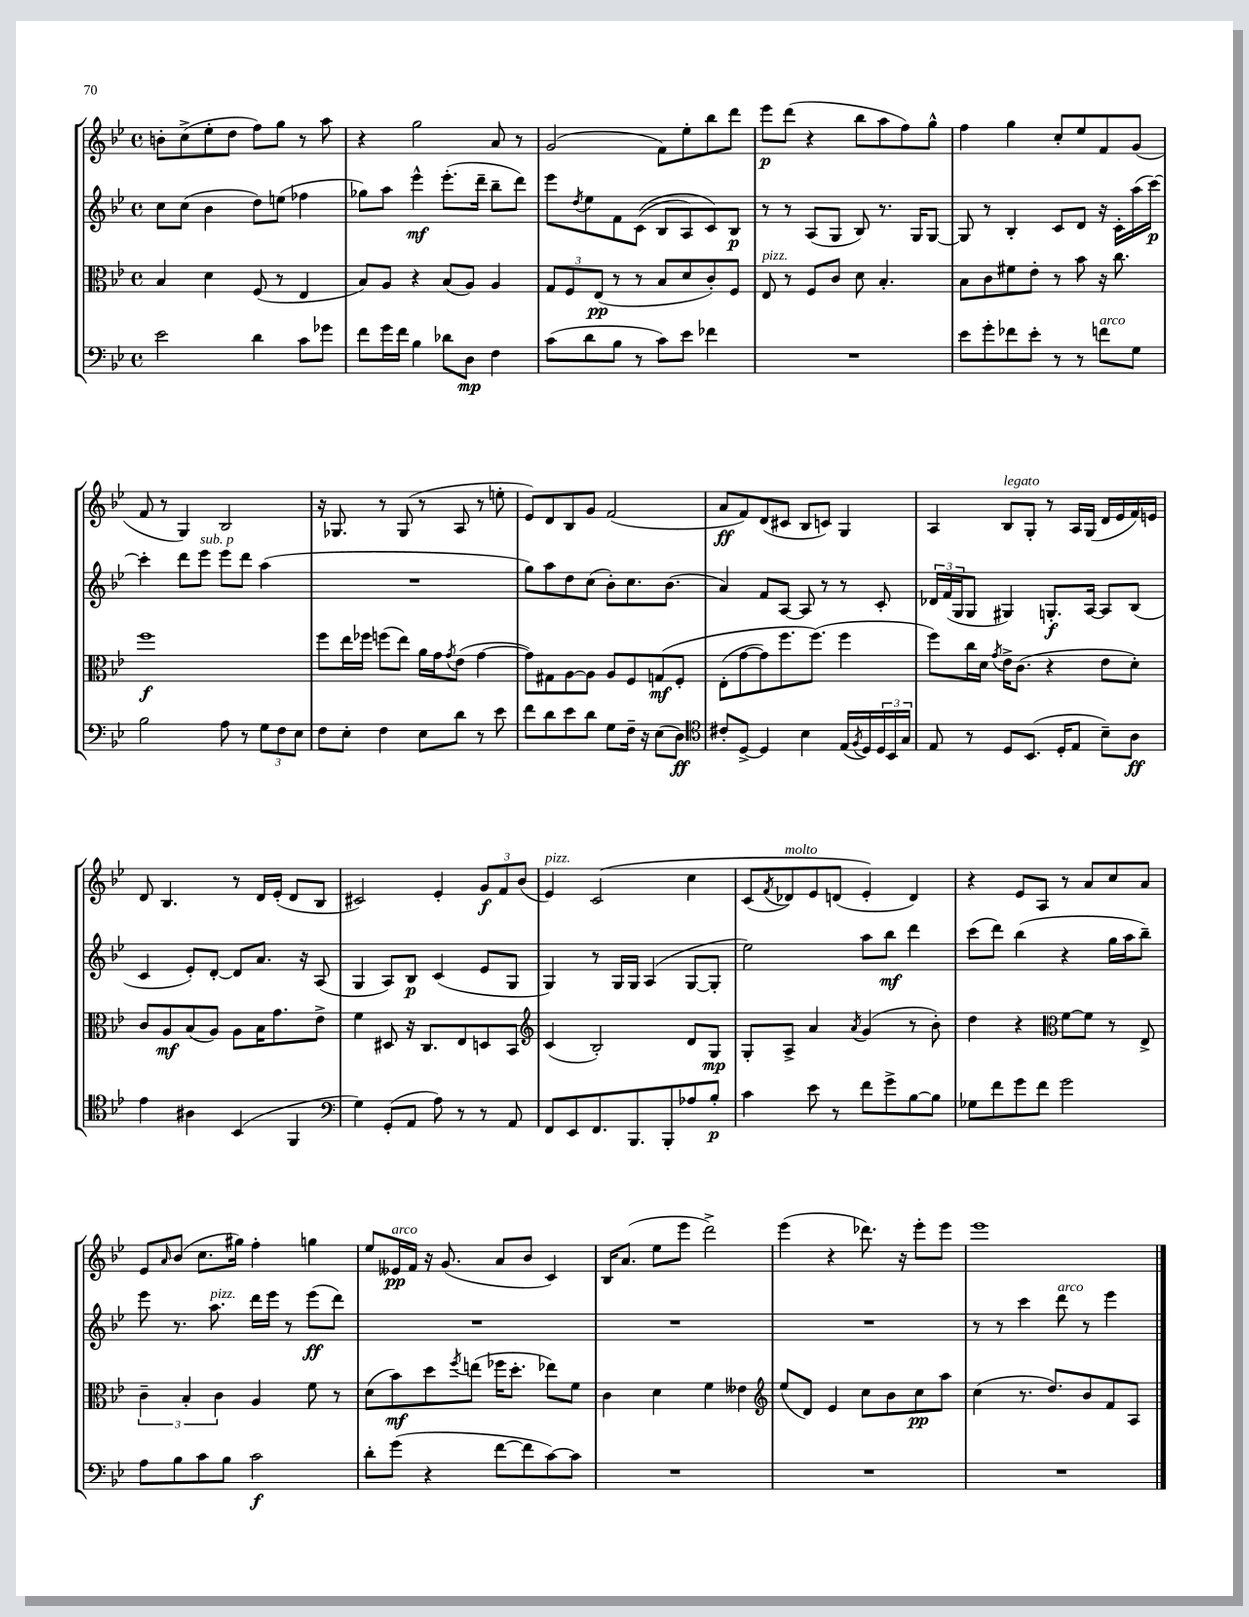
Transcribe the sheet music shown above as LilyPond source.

<<
\new StaffGroup <<
\new Staff = "s0" {
    \clef treble \key bes \major \defaultTimeSignature \time 4/4
    b'8-. c''8->( ees''8-. d''8 f''8) g''8 r8 a''8 |
    r4 g''2 a'8 r8 |
    g'2( f'8) ees''8-. bes''8 d'''8 |
    ees'''8\p d'''8( r4 bes''8 a''8 f''8) g''8-^ |
    f''4 g''4 c''8-. ees''8 f'8 g'8( |
    f'8 r8 g4) bes2 |
    r16 ges8. r8 ges8( r8 a8 r8 e''8-. |
    ees'8) d'8 bes8 g'8 f'2( |
    a'8\ff f'8) d'8( cis'8 bes8 c'8) g4 |
    a4 bes8^\markup { \italic "legato" } g8-. r8 a16 g16( d'16 ees'16 f'16) e'16 |
    d'8 bes4. r8 d'16 ees'16-.( d'8 bes8 |
    cis'2) ees'4-. \tuplet 3/2 { g'8\f f'8 bes'8( } |
    ees'4^\markup { \italic "pizz." }) c'2\( c''4 |
    c'8( \acciaccatura { f'8 } des'8^\markup { \italic "molto" }) ees'8 d'8( ees'4-.\) d'4) |
    r4 ees'8 a8 r8 a'8 c''8 a'8 |
    ees'8 \grace { a'16 } bes'8( c''8. gis''16) f''4-. g''4 |
    ees''8 eeses'16\pp^\markup { \italic "arco" } f'16 r16 g'8.( a'8 bes'8 c'4) |
    bes16 a'8.( ees''8 ees'''8 d'''2->) |
    ees'''4( r4 des'''8.) r16 ees'''8-. ees'''8 |
    ees'''1 \bar "|." |
}
\new Staff = "s1" {
    \clef treble \key bes \major \defaultTimeSignature \time 4/4
    c''8 c''8( bes'4 d''8) e''8( fes''4 |
    ges''8) a''8 ees'''4-^\mf ees'''8.-.( d'''16-- bes''8-- d'''8) |
    ees'''8 \acciaccatura { d''8 } ees''8 f'8 c'8(\( bes8 a8) c'8\) bes8\p |
    r8 r8 a8( g8 bes8) r8. g16 g8~ |
    g8 r8 bes4-. c'8 d'8 r16 c'16-. a''16( c'''16~\p) |
    c'''4-. d'''8 ees'''8^\markup { \italic "sub. p" } ees'''8 d'''8 a''4( |
    R1 |
    g''8) a''8 d''8 c''8( bes'8-.) c''8. bes'8.( |
    a'4) f'8 a8~ a8 r8 r8 c'8-. |
    \tuplet 3/2 { des'16 f'16( g16 } g8 gis4) g8.-.\f a16~ a8 bes8( |
    c'4 ees'8-.) d'8~-. d'8 a'8. r16 a8( |
    g4 a8) bes8\p c'4( ees'8 g8 |
    g4) r8 g16 g16 a4( g8~ g8-. |
    ees''2) a''8 bes''8\mf d'''4 |
    c'''8( d'''8) bes''4( r4 g''16 a''16 bes''8--) |
    ees'''8 r8. a''8.^\markup { \italic "pizz." } d'''16 ees'''16 r8 ees'''8\ff( d'''8) |
    R1 |
    R1 |
    R1 |
    r8 r8 c'''4 d'''8^\markup { \italic "arco" } r8 ees'''4 \bar "|." |
}
\new Staff = "s2" {
    \clef alto \key bes \major \defaultTimeSignature \time 4/4
    bes4 d'4 f8( r8 ees4 |
    bes8) a8 r4 bes8( a8) a4 |
    \tuplet 3/2 { g8 f8 ees8\pp( } r8 r8 bes8 d'8 c'8-.) f8 |
    ees8^\markup { \italic "pizz." } r8 f8 c'8 d'8 bes4.-. |
    bes8 c'8 fis'8 ees'8-. r8 bes'8 r16 c''8. |
    f''1\f |
    f''8 ees''16 fes''16 f''8( ees''8) a'16 g'16 \acciaccatura { g'8 } ees'8( g'4~ |
    g'8) gis8 a8~ a8 a8 f8 g8\mf\( f8-. |
    ees8-.( g'8~ g'8) f''8. f''8.(\) f''4 |
    f''8) c''16 d'16 \acciaccatura { g'8 } ees'16-> c'8.( r4 ees'8 d'8-.) |
    c'8 a8\mf bes8( a8) a8 bes16 g'8. ees'8-> |
    f'4 dis8 r16 c8. ees8 d8 bes,8 |
    \clef treble c'4( bes2-.) d'8 g8\mp |
    g8-. a8-> a'4 \acciaccatura { a'8 } g'4( r8 bes'8-.) |
    d''4 r4 \clef alto f'8~ f'8 r8 ees8-> |
    \tuplet 3/2 { c'4-- bes4-. c'4 } a4 f'8 r8 |
    d'8( bes'8\mf) d''8 \acciaccatura { f''8 } e''8( fes''16 d''8.-. ees''8) f'8 |
    c'4 d'4 f'4 eeses'4 |
    \clef treble ees''8( d'8) ees'4 c''8 bes'8 c''8\pp a''8 |
    c''4( r8. d''8.) bes'8 f'8 a8 \bar "|." |
}
\new Staff = "s3" {
    \clef bass \key bes \major \defaultTimeSignature \time 4/4
    ees'2 d'4 c'8 ges'8 |
    f'8 g'16 f'16 bes4 des'8 d8\mp f4 |
    c'8( d'8 bes8 r8 c'8) ees'8 fes'4 |
    R1 |
    ees'8 g'8-. fes'8 ees'8-. r8 r8 f'8^\markup { \italic "arco" } g8 |
    bes2 a8 r8 \tuplet 3/2 { g8 f8 ees8 } |
    f8 ees8-. f4 ees8 d'8 r8 ees'8 |
    f'8 d'8 ees'8 d'8 g8 f16-- r16 ees8( d8\ff) |
    \clef tenor cis'8-. d8~-> d4 bes4 ees16( \acciaccatura { f8 } d16) \tuplet 3/2 { d16 bes,16 g16 } |
    ees8 r8 d8 bes,8.( d16-. ees8 bes8--) a8\ff |
    ees'4 ais4 bes,4( f,4 |
    \clef bass g4) g,8-.( a,8 a8) r8 r8 a,8 |
    f,8 ees,8 f,8. bes,,8. bes,,8-. aes8 bes8-.\p |
    c'4 ees'8 r8 f'8 g'8-> bes8~ bes8 |
    ges8 f'8 g'8 f'8 g'2 |
    a8 bes8 c'8 bes8 c'2\f |
    d'8-. g'8( r4 f'8~ f'8 c'8~) c'8 |
    R1 |
    R1 |
    R1 \bar "|." |
}
>>
>>
\layout { \context { \Score \remove "Bar_number_engraver" } }
